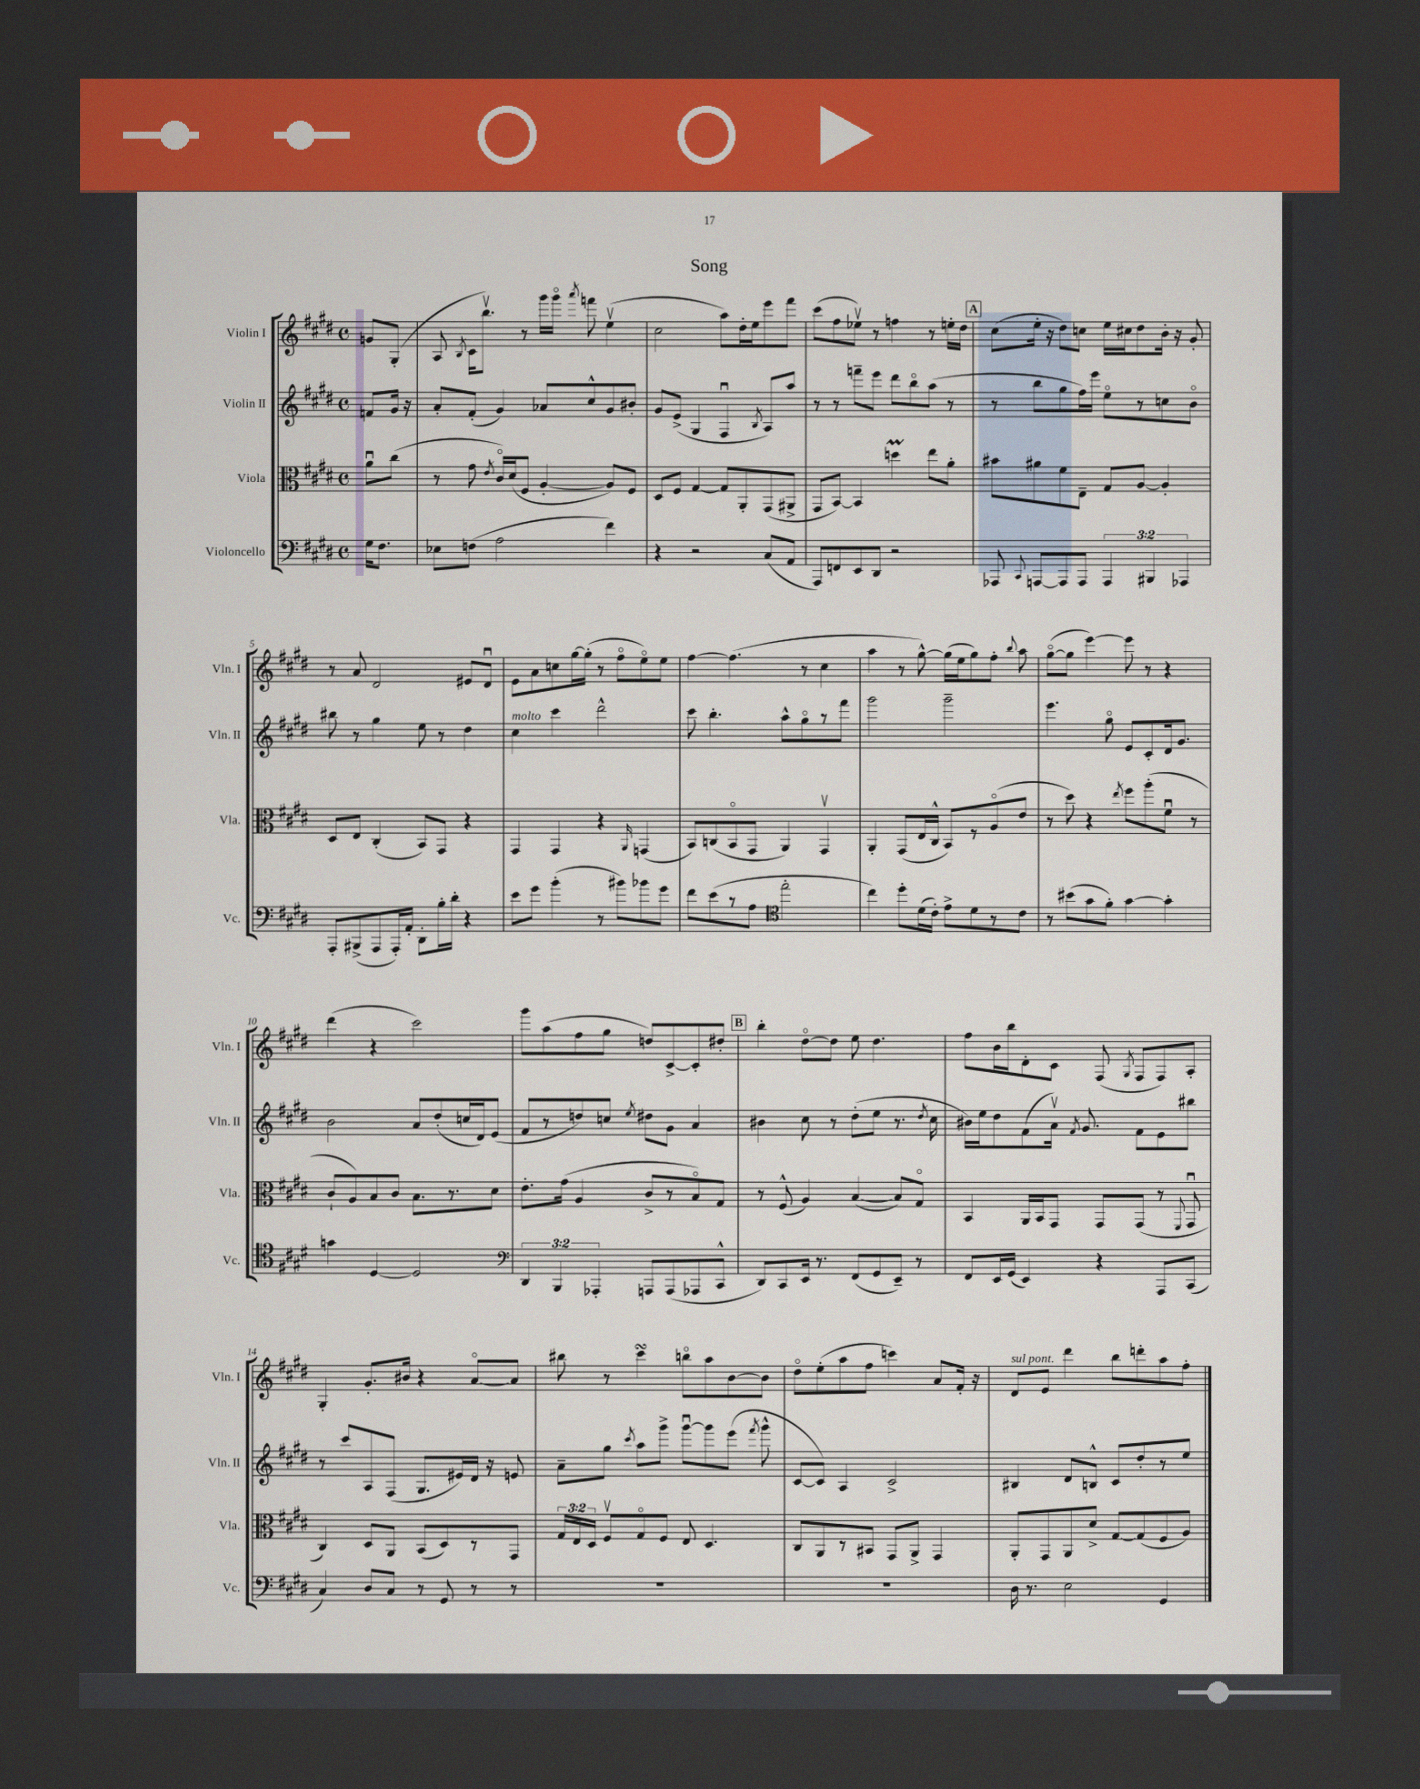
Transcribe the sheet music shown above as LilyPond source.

\header { title = "Song" }
<<
\new StaffGroup <<
\new Staff = "s0" \with { instrumentName = "Violin I" shortInstrumentName = "Vln. I" } {
    \clef treble \key e \major \defaultTimeSignature \time 4/4 \partial 4
    \autoBeamOff g'8[ gis8]-.( |
    a8 \acciaccatura { b8 } cis'16[ b''8.]\upbow) r8 gis'''16[ gis'''16]\flageolet \acciaccatura { a'''8 } f'''8 e''4\upbow( |
    cis''2 a''8[) dis''16-. e''16 e'''8 fis'''8] |
    cis'''8[( fis''8 ees''8]\upbow) r8 f''4 r8 e''16[-. dis''16] |
    \mark \markup { \box "A" } cis''8[( e''16]-. r16 dis''8[) c''8] e''16[ cis''16 dis''8 b'16]-. r16 gis'8-. |
    r8 a'8 dis'2 eis'8[ dis'8]\downbow |
    e'8[ a'8 c''8 gis''16~ gis''16]-.( r8 fis''8[\flageolet e''8\flageolet) e''8] |
    fis''4~ fis''4.( r8 cis''4 |
    a''4 r8 gis''8~-^) gis''16[( e''16 gis''8) fis''8]-. \appoggiatura { b''8 } a''8 |
    gis''8[~\flageolet( gis''8] e'''4~) e'''8 r8 r4 |
    dis'''4( r4 cis'''2) |
    gis'''8[ a''8( fis''8 gis''8] d''8[) cis'8~-> cis'8-. dis''8]-. |
    \mark \markup { \box "B" } b''4-. dis''8[~\flageolet dis''8] e''8 dis''4. |
    fis''8[ b'16 b''16 dis'8-. cis'8] fis8( \acciaccatura { gis8 } fis8[ fis8) a8]-. |
    gis4-. gis'8.[-. bis'16] r4 a'8[~\flageolet a'8] |
    bis''8 r8 cis'''4\turn b''8[\flageolet a''8 b'8~ b'8] |
    dis''8[\flageolet e''8-.( a''8 fis''8] c'''4) a'8[ fis'16]-. r16 |
    dis'8[^\markup { \italic "sul pont." } e'8] dis'''4 b''8[ d'''8-. a''8 fis''8]-. \bar "|." |
}
\new Staff = "s1" \with { instrumentName = "Violin II" shortInstrumentName = "Vln. II" } {
    \clef treble \key e \major \defaultTimeSignature \time 4/4 \partial 4
    \autoBeamOff f'8[ gis'16] r16 |
    a'8[-. fis'8]-.( gis'4) aes'8[ cis''8-^ gis'8 bis'8]-. |
    gis'8[ e'8]->( gis4 fis4\downbow \acciaccatura { b8 } a8[) a''8] |
    r8 r8 f'''8[-- e'''8] dis'''8[ b''8\flageolet a''8]( r8 |
    \mark \markup { \box "A" } r8 b''8[ gis''8 fis''16) e'''16] e''8[\flageolet r8 c''8 b'8]\flageolet |
    bis''8 r8 gis''4 e''8 r8 dis''4 |
    cis''4^\markup { \italic "molto" } cis'''4 dis'''2-^ |
    cis'''8 b''4.-. a''8[-^ gis''8\flageolet r8 fis'''8] |
    gis'''2 gis'''2-- |
    e'''4. gis''8\flageolet e'8[ cis'8-. dis'16 gis'8.] |
    b'2 a'8[ dis''8-.( c''16 dis'16) e'8]( |
    fis'8[ r8 d''8) c''8] \acciaccatura { e''8 } dis''8[ gis'8] a'4 |
    \mark \markup { \box "B" } bis'4 cis''8 r8 dis''8[-.( e''8] r8. \acciaccatura { dis''8 } cis''16 |
    bis'16[) e''16 dis''8 fis'8( a'16]\upbow) \acciaccatura { fis'8 } gis'8. fis'8[ e'8 bis''8] |
    r8 cis'''8[ a8 fis8]( gis8.[ eis'16) dis'16] r16 e'8 |
    a'8[-- gis''8] \acciaccatura { cis'''8 } a''8[ gis'''8]-> gis'''8[~\downbow gis'''8 e'''8]( \acciaccatura { fis'''8 } gis'''8-^ |
    cis'8[~ cis'8]) a4 cis'2-> |
    bis4 dis'8[ b8]-^ cis'8[ dis''8-. r8 e''8] \bar "|." |
}
\new Staff = "s2" \with { instrumentName = "Viola" shortInstrumentName = "Vla." } {
    \clef alto \key e \major \defaultTimeSignature \time 4/4 \override Staff.TupletNumber.text = #tuplet-number::calc-fraction-text \partial 4
    \autoBeamOff a'8[\downbow cis''8]( |
    r8 gis'8 \acciaccatura { e'8 } cis'16[\flageolet) dis'16( fis8] a4~-. a8[) fis8] |
    dis8[ fis8] gis4~ gis8[ a,8-. gis,8( ais,8]-> |
    gis,8[ b,8]~) b,4 d''4\prall e''8[ a'8]-. |
    \mark \markup { \box "A" } bis'8[ ais'8 fis'8 e8]-- gis8[ a8]~ a4-. |
    dis8[ e8] cis4-.( b,8[) gis,8] r4 |
    gis,4 gis,4 r4 \grace { a,16 } g,4( |
    b,8[) c8( b,8\flageolet gis,8] a,4) gis,4\upbow |
    a,4-. gis,8[( e16 cis16]-^ b,8[) r8 a8\flageolet( e'8] |
    r8 dis''8) r4 \acciaccatura { e''8 } fis''8[ a''8-.( fis'8]\downbow r8 |
    cis'8[-! a8) b8 cis'8] b8.[ r8. dis'8] |
    e'8.[-. gis'16]( a4 cis'8[-> r8 b8\flageolet) gis8] |
    \mark \markup { \box "B" } r8 fis8-^( a4) b4~( b8[) gis8]\flageolet |
    b,4 a,16[ b,16 gis,8] gis,8[ gis,8]( r8 \appoggiatura { fis,8 } gis,8\downbow |
    cis4) dis8[ a,8] b,8[( dis8) r8 gis,8] |
    \tuplet 3/2 { gis16[ e16 dis16] } fis8[\upbow gis8\flageolet fis8] e8 dis4. |
    cis8[ a,8 r8 bis,8] gis,8[ a,8]-> gis,4 |
    a,8[-. gis,8 a,8 dis'8]-> gis8[~ gis8( fis8 a8]) \bar "|." |
}
\new Staff = "s3" \with { instrumentName = "Violoncello" shortInstrumentName = "Vc." } {
    \clef bass \key e \major \defaultTimeSignature \time 4/4 \override Staff.TupletNumber.text = #tuplet-number::calc-fraction-text \partial 4
    \autoBeamOff gis16[ fis8.] |
    ees8[ f8]( a2 fis'4) |
    r4 r2 cis8[( a,8] |
    a,,8[) f,8 e,8 dis,8] r2 |
    \mark \markup { \box "A" } aes,,8 \appoggiatura { cis,8 } a,,8[~ a,,8 a,,8] \tuplet 3/2 { a,,4 bis,,4 aes,,4 } |
    a,,8[-. bis,,8->( a,,8 a,,16-.) a,16]-. dis,8[-. b16-. dis'16]-. r4 |
    e'8[ gis'8] b'4-.( r8 bis'8[) bes'8 gis'8] |
    fis'8[ e'8( r8 a8] \clef tenor e''2-. |
    cis''4) dis''8[-. dis'16( cis'16]-.) e'8[-> dis'8 r8 cis'8] |
    r8 bis'8[( gis'8 fis'8]-.) gis'4~ gis'4-. |
    g'4 dis4~ dis2 |
    \clef bass \tuplet 3/2 { dis,4 b,,4 aes,,4-. } a,,8[ a,,8( aes,,8 cis,8]-^ |
    \mark \markup { \box "B" } dis,8[) cis,8 e,16] r8. fis,8[( gis,8 e,8]--) r8 |
    fis,8[ e,16 gis,16]( e,4) r4 a,,8[ cis,8]( |
    cis4) dis8[ cis8] r8 gis,8 r8 r8 |
    R1 |
    R1 |
    dis16 r8. e2 gis,4 \bar "|." |
}
>>
>>
